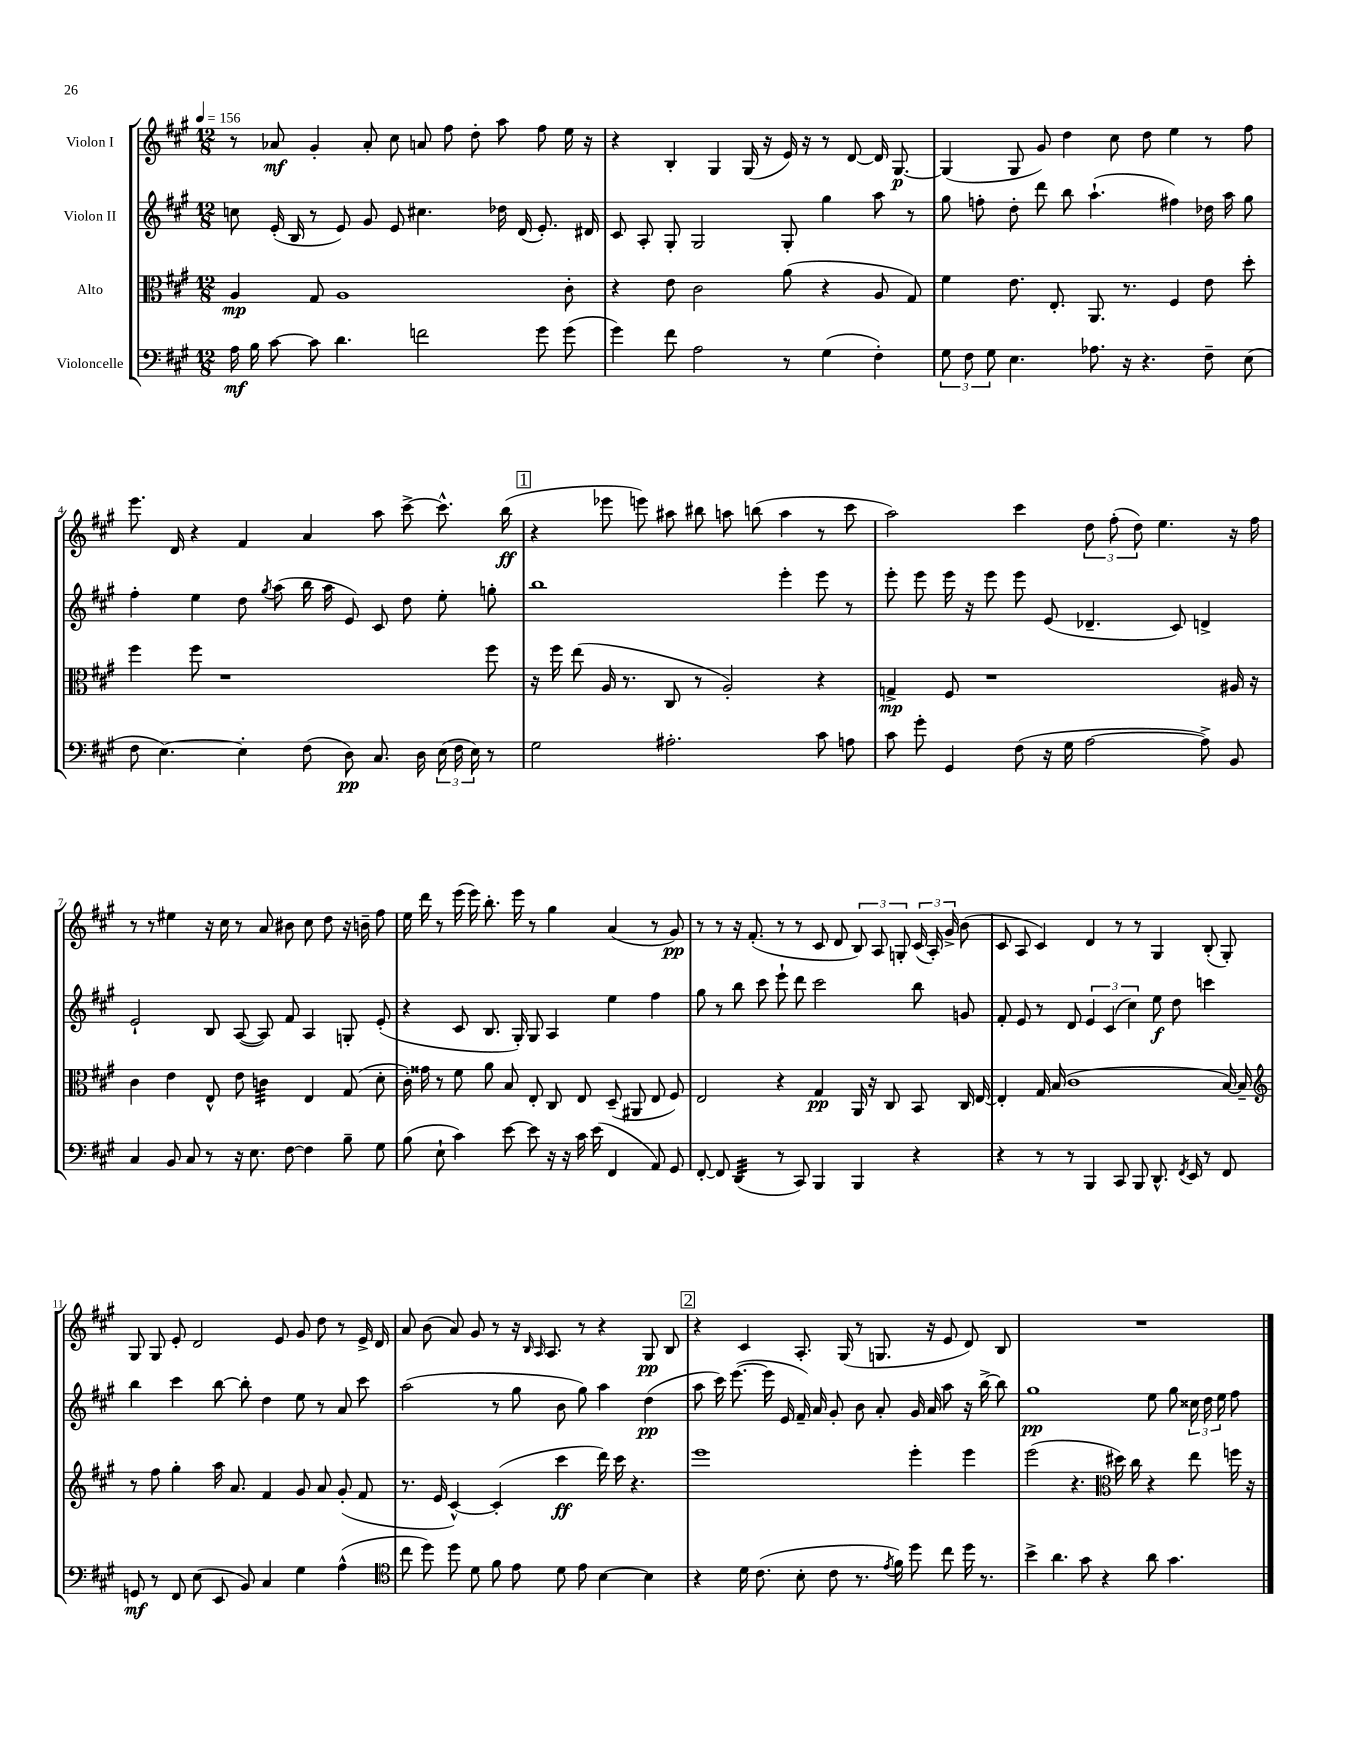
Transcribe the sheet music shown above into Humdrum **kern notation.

**kern	**kern	**kern	**kern
*staff4	*staff3	*staff2	*staff1
*clefF4	*clefC3	*clefG2	*clefG2
*k[f#c#g#]	*k[f#c#g#]	*k[f#c#g#]	*k[f#c#g#]
*M12/8	*M12/8	*M12/8	*M12/8
*MM156	*MM156	*MM156	*MM156
16A\	4A/	8cc\	8r
16B\	.	.	.
[8c#\	.	(16e'/	8a-/
.	.	16B/	.
8c#\]	8G#/	8r	4g#'/
4.d\	1A	8e/)	.
.	.	8g#/	8a-'/
.	.	8e/	8cc#\
2f\	.	4.cc#\	8a/
.	.	.	8ff#\
.	.	.	8dd'\
.	.	16dd-\	8aa\
.	.	(16d/	.
8g#\	.	8.e'/)	8ff#\
(8g#\	8c#'\	.	16ee\
.	.	16d#/	16r
=	=	=	=
4g#\)	4r	8c#/	4r
.	.	8A'/	.
8f#\	8e\	8G#'/	4B'/
2A\	2c#\	2G#/	.
.	.	.	4G#/
.	.	.	(16G#/
.	.	.	16r
8r	(8a\	8G#'/	16e/)
.	.	.	16r
(4G#\	4r	4gg#\	8r
.	.	.	[8d/
4F#'\)	8A/	8aa\	16d/]
.	.	.	[8.G#/
.	8G#/)	8r	.
=	=	=	=
12G#\	4f#\	8gg#\	(4G#/]
12F#\	.	.	.
.	.	8ff'\	.
12G#\	.	.	.
4.E\	8.e\	8dd'\	8G#/
.	.	8ddd\	8g#/)
.	8.E'/	.	.
.	.	8bb\	4dd\
8.A-\	8.AA/	(4.aa`\	.
.	.	.	8cc#\
16r	8.r	.	.
4.r	.	.	8dd\
.	4F#/	4ff#\)	4ee\
8F#~\	8e\	16dd-\	8r
.	.	16aa\	.
(8E\	8dd'\	8gg#\	8ff#\
=	=	=	=
8F#\	4ff#\	4ff#'\	8.eee\
[4.E\)	.	.	.
.	.	.	16d/
.	8ff#\	4ee\	4r
.	1r	.	.
4E'\]	.	8dd\	4f#/
.	.	8qgg#/	.
.	.	(8aa\	.
(8F#\	.	16bb\	4a/
.	.	16aa\	.
8D\)	.	8e/)	.
8.C#/	.	8c#/	8aa\
.	.	8dd\	[8ccc#^\
16D\	.	.	.
(24E\	.	8ee'\	8.ccc#^^\]
24F#\	.	.	.
24E\)	.	.	.
8r	8ff#\	8gg'\	.
.	.	.	(16bb\
=	=	=	=
2G#\	16r	1bb	4r
.	16ff#\	.	.
.	(8ee\	.	.
.	16A/	.	8eee-\
.	8.r	.	.
.	.	.	8eee\)
2.A#'\	8C#/	.	8aa#\
.	8r	.	8bb#\
.	2A'/)	.	8aa\
.	.	.	(8bb\
.	.	4eee'\	4aa\
8c#\	4r	8eee\	8r
8A\	.	8r	8ccc#\
=	=	=	=
8c#\	4G^/	8eee'\	2aa\)
8g#'\	.	8eee\	.
4GG#/	8F#/	16eee\	.
.	.	16r	.
.	1r	8eee\	.
(8F#\	.	8eee\	4ccc#\
16r	.	(8e/	.
16G#\	.	.	.
[2A\	.	4.d-~/	12dd\
.	.	.	(12ff#'\
.	.	.	12dd\)
.	.	.	4.ee\
.	.	8c#/)	.
8A^\])	.	4d^/	.
8BB/	16A#/	.	16r
.	16r	.	16ff#\
=	=	=	=
4C#/	4c#\	2e`/	8r
.	.	.	8r
8BB/	4e\	.	4ee#\
8C#/	.	.	.
8r	8E^^/	8B/	16r
.	.	.	16cc#\
16r	8e\	([8A/	8r
8.E\	.	.	.
.	4c\	8A/])	8a/
[8F#\	.	8f#/	8b#\
4F#\]	4E/	4A/	8cc#\
.	.	.	8dd\
8B~\	(8G#/	8G'/	16r
.	.	.	16b~\
8G#\	8d'\	(8e'/	8ff#\
=	=	=	=
(8B\	16c#'\)	4r	16ee\
.	16g##\	.	16ddd\
8E`\	8r	.	8r
4c#\)	8f#\	8c#/	(16eee\
.	.	.	16eee\)
.	8a\	8.B/	8.bb'\
[8e\	8B/	.	.
.	.	16G#'/)	16eee\
8e\]	8E'/	8G#/	8r
16r	8C#/	4A/	4gg#\
16r	.	.	.
16c#\	8E/	.	.
(16e\	.	.	.
4FF#/	(8D~/	4ee\	(4a/
.	8AA#/	.	.
8AA/)	8E/	4ff#\	8r
8GG#/	8F#/)	.	8g#/)
=	=	=	=
[8FF#'/	2E/	8gg#\	8r
8FF#/]	.	8r	8r
(4DD/	.	8bb\	16r
.	.	.	(8.f#'/
.	.	8ccc#\	.
8r	4r	8eee`\	8r
8CC#/)	.	8ddd\	8r
4BBB/	4G#/	2ccc#\	8c#/
.	.	.	8d/
4BBB/	16AA/	.	12B/)
.	16r	.	.
.	.	.	12A/
.	8C#/	.	.
.	.	.	12G'/
4r	8BB/	8bb\	(24c#/
.	.	.	24A'/)
.	.	.	24g#^/
.	16C#/	8g/	(8b\
.	[16E/	.	.
=	=	=	=
4r	4E'/]	8f#'/	8c#/
.	.	8e/	8A/
8r	16G#/	8r	4c#/)
.	(16B/	.	.
8r	1c#	8d/	.
4BBB/	.	6e/	4d/
.	.	(6c#/	.
8CC#/	.	.	8r
.	.	6cc#\)	.
8BBB/	.	.	8r
8.DD^^/	.	8ee\	4G#/
.	.	8dd\	.
8qFF#/	.	.	.
16EE/	.	.	.
8r	.	4ccc\	(8B'/
8FF#/	[16B/)	.	8G#'/)
.	16B~/]	.	.
=	=	=	=
*	*clefG2	*	*
8GG/	8r	4bb\	8G#/
8r	8ff#\	.	8G#/
8FF#/	4gg#'\	4ccc#\	8e'/
(8E\	.	.	2d/
8EE/	16aa\	[8bb\	.
.	8.a/	.	.
8BB/)	.	8bb'\]	.
4C#/	4f#/	4dd\	.
.	.	.	8e/
4G#\	8g#/	8ee\	8g#/
.	8a/	8r	8dd\
(4A^^\	(8g#'/	8a/	8r
.	8f#/	8ccc#\	16e^/
.	.	.	16d/
=	=	=	=
*clefC4	*	*	*
8cc#\	8.r	(2aa\	8a/
8dd\)	.	.	(8b\
.	16e/	.	.
8dd\	[4c#^^/)	.	8a/)
8d\	.	.	8g#/
8f#\	(4c#'/]	8r	8r
8e\	.	8gg#\	16r
.	.	.	16qqB/
.	.	.	16qqA/
.	.	.	8.A/
8d\	4ccc#\	8b\	.
8e\	.	8gg#\)	8r
[4B\	16ddd\)	4aa\	4r
.	16ccc#\	.	.
.	4.r	.	.
4B\]	.	(4dd\	8G#/
.	.	.	8B/
=	=	=	=
4r	1eee	8aa\	4r
.	.	16ccc#\)	.
.	.	([8.eee\	.
16d\	.	.	4c#/
(8.c#\	.	.	.
.	.	16eee\]	.
.	.	16e/	.
8B'\	.	16f#~/)	8.A'/
.	.	16a/	.
8c#\	.	8g#'/	.
.	.	.	(16G#/
8.r	.	8b\	8r
.	.	8a'/	8.G/
8qe/	.	.	.
16f#\)	.	.	.
8dd\	4eee'\	16g#/	.
.	.	16a/	16r
8cc#\	.	8aa\	8e/
16dd\	4eee\	16r	8d/)
8.r	.	[16bb^\	.
.	.	8bb\]	8B/
=	=	=	=
4b^\	(2eee\	1gg#	1.r
4.a\	.	.	.
.	4.r	.	.
8g#\	.	.	.
4r	.	.	.
*	*clefC3	*	*
.	16dd#\)	.	.
.	16cc#\	.	.
8a\	4r	8ee\	.
4.g#\	.	8gg#\	.
.	8ee\	24cc##\	.
.	.	24dd\	.
.	.	24ee\	.
.	16ff\	8ff#\	.
.	16r	.	.
==	==	==	==
*-	*-	*-	*-
